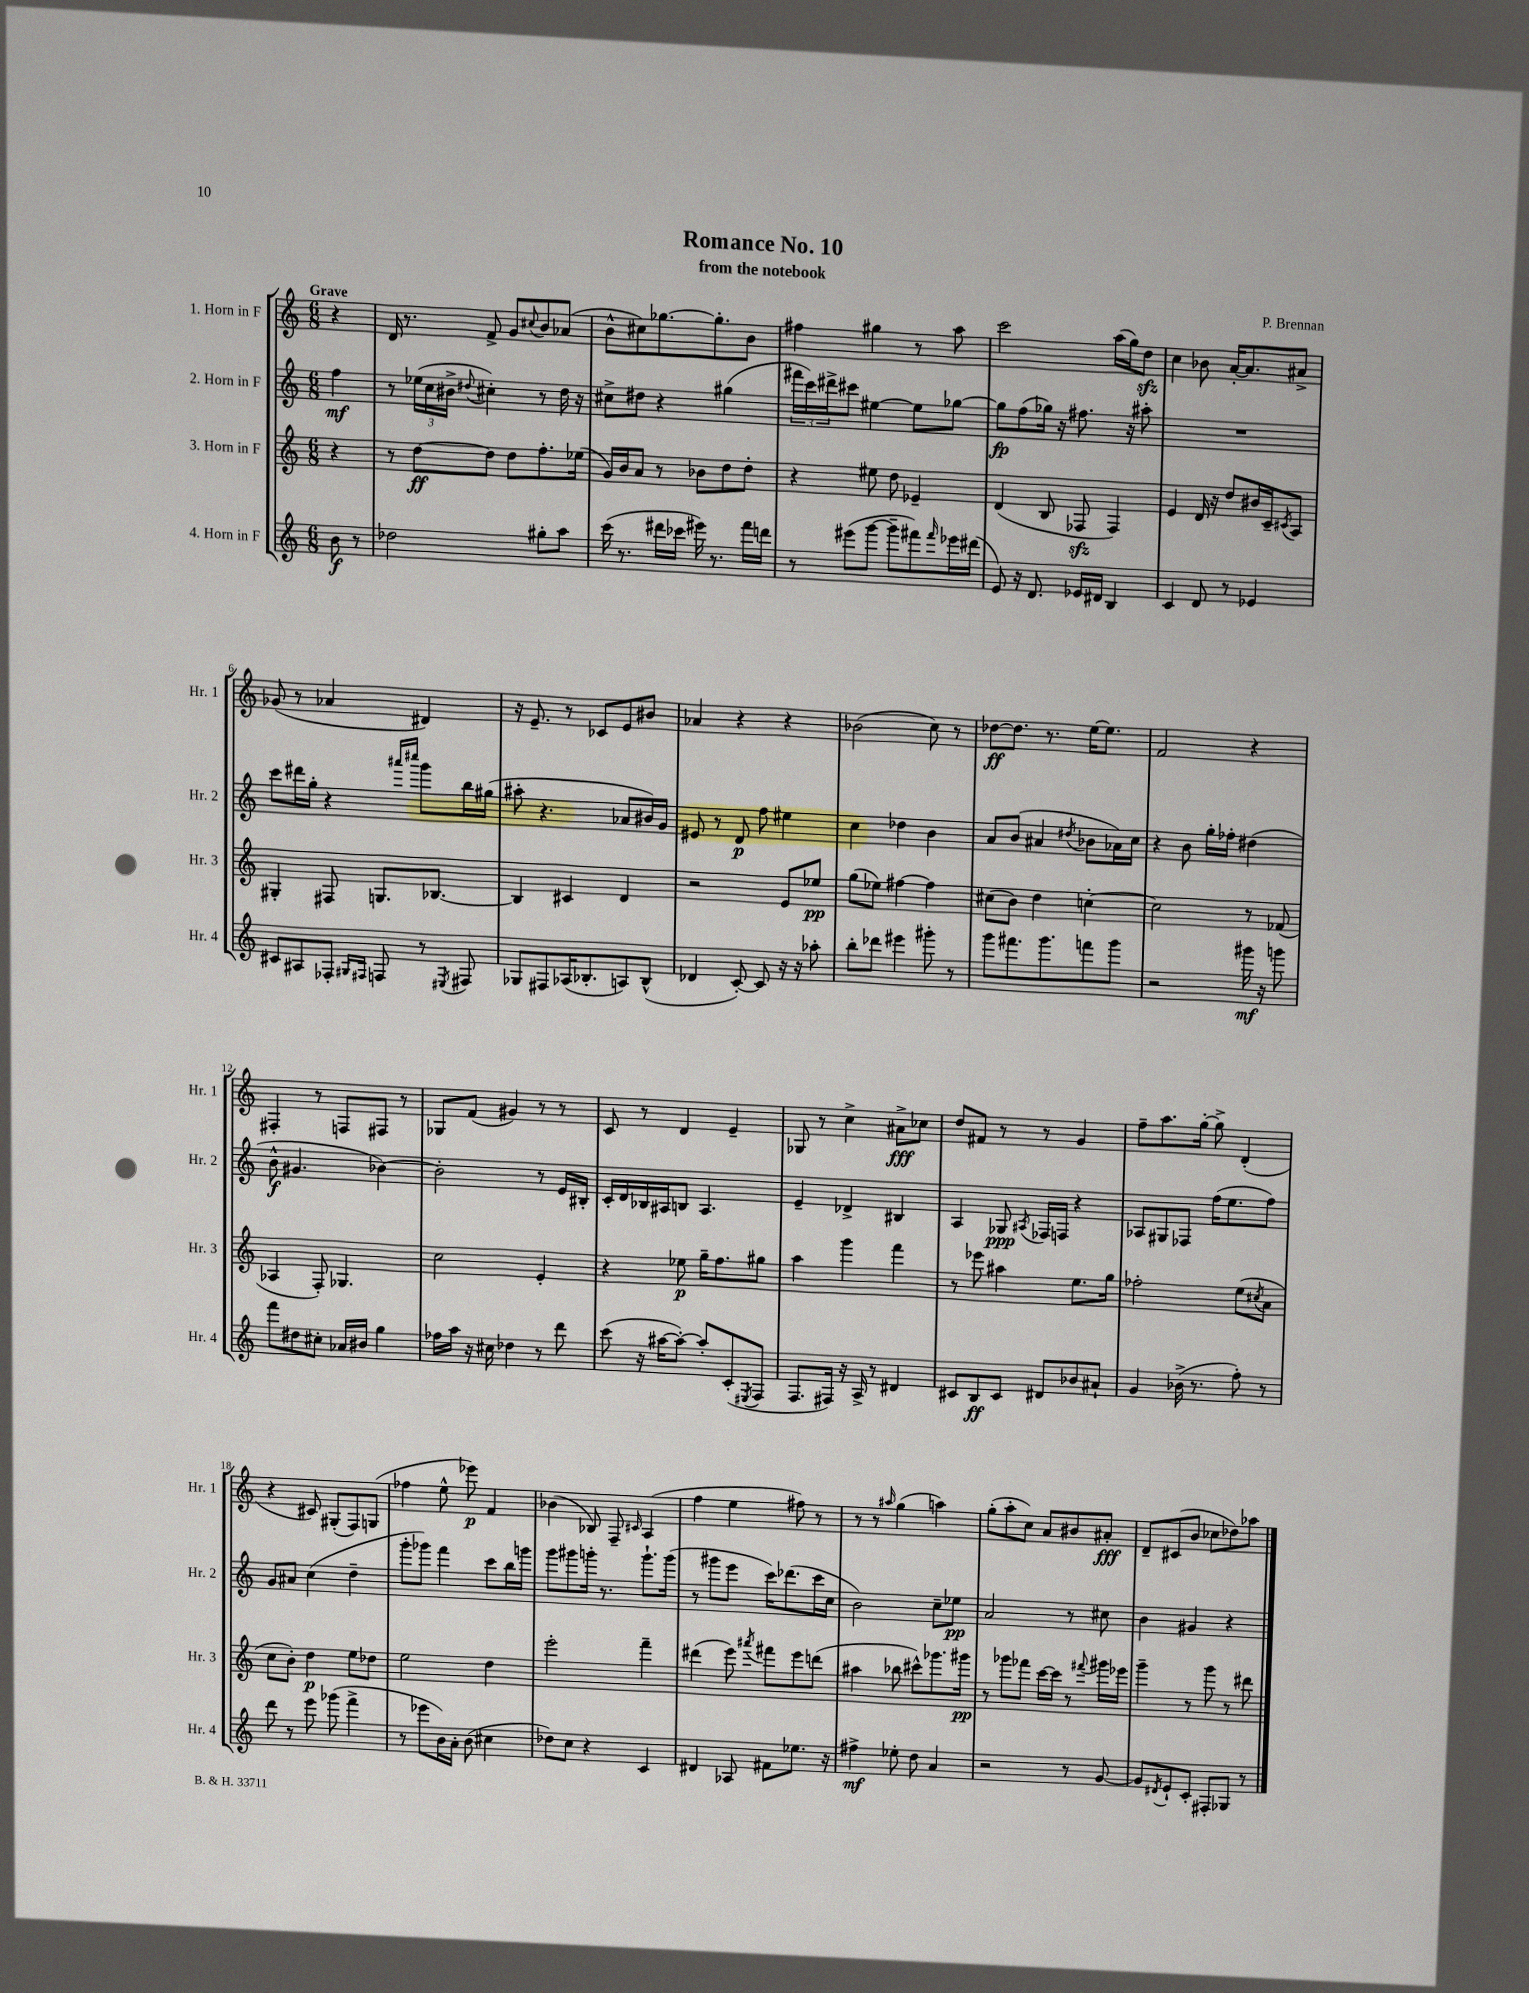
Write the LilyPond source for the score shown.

\header { title = "Romance No. 10" composer = "P. Brennan" subtitle = "from the notebook" }
<<
\new StaffGroup <<
\new Staff = "s0" \with { instrumentName = "1. Horn in F" shortInstrumentName = "Hr. 1" } {
    \clef treble \key c \major \numericTimeSignature \time 6/8 \partial 4 \tempo "Grave"
    r4 |
    d'16 r8. f'8-> g'8 \appoggiatura { cis''8 } b'8 aes'8( |
    b'8-^ cis''8) ges''8.~ ges''8.-. b'8 |
    fis''4 gis''4 r8 a''8 |
    c'''2 a''16( g''16) d''8\sfz |
    c''4 bes'8 a'16~-. a'8. ais'8-> |
    ges'8( r8 aes'4 dis'4) |
    r16 e'8.-- r8 ces'8 e'8 bis'8 |
    aes'4 r4 r4 |
    bes'2( c''8) r8 |
    des''8~\ff des''8. r8. e''16~ e''8. |
    f'2 r4 |
    fis4-. r8 f8 fis8 r8 |
    ges8 f'8( gis'4) r8 r8 |
    c'8 r8 d'4 e'4-- |
    ges8 r8 c''4-> ais'8->\fff ces''8 |
    d''8 fis'8 r8 r8 g'4 |
    f''8-- a''8. g''16~-. g''8-> d'4-.( |
    r4 cis'8) gis8-.( f8) g8( |
    fes''4 e''8-^ ees'''8\p) f'4 |
    bes'4( bes8) f8-- \grace { cis'16 } a4( |
    f''4 e''4 fis''8) r8 |
    r8 r8 \grace { ais''16 } g''4( a''4) |
    g''8-.( a''8-. c''8) a'8 bis'8 ais'8-.\fff |
    d'8-- cis'8( b'8 ces''8 des''8) aes''8 \bar "|." |
}
\new Staff = "s1" \with { instrumentName = "2. Horn in F" shortInstrumentName = "Hr. 2" } {
    \clef treble \key c \major \numericTimeSignature \time 6/8 \partial 4
    f''4\mf |
    r8 \tuplet 3/2 { ees''16( c''16 bis'16-> } \appoggiatura { dis''8 } cis''4-.) r8 dis''16 r16 |
    cis''8-> dis''8 r4 gis''4( |
    \tuplet 3/2 { fis'''16 c'''16) dis'''16-> } cis'''8 eis''4~ eis''8 ges''8~ |
    ges''8\fp f''8( ges''16) r16 fis''8. r16 ais''8-. |
    R2. |
    c'''8 dis'''16 g''16-. r4 \grace { ais'''16 cis''''16 } g'''8 b''16 gis''16( |
    ais''8-. r4. aes'8 bis'16) g'16 |
    eis'8 r8 d'8\p f''8 eis''4 |
    c''4 des''4 b'4 |
    a'8 b'8( ais'4 \acciaccatura { dis''8 } bes'8 aes'16) c''16 |
    r4 b'8 g''16-. fes''16-. dis''4( |
    b'8-^\f gis'4. bes'4~) |
    bes'2-. r8 e'16 bis16-. |
    c'16-. d'16 bes16 ais16 b8 ais4. |
    e'4-- des'4-> bis4 |
    a4 ges8\ppp \acciaccatura { ais8 } fes16 f16 r4 |
    aes8 gis8 fes8 f''16( e''8. f''8) |
    g'8 ais'8 c''4( d''4-- |
    g'''8-. ges'''8) f'''4 c'''8 b''16 g'''16 |
    g'''8 gis'''8 g'''16-. r8. g'''8.-! g'''16( |
    r8 gis'''8 e'''8 c'''16) des'''8.( c'''16 c''16 |
    b'2) c''8-- ees''8\pp |
    a'2 r8 cis''8 |
    b'4 gis'4 r4 \bar "|." |
}
\new Staff = "s2" \with { instrumentName = "3. Horn in F" shortInstrumentName = "Hr. 3" } {
    \clef treble \key c \major \numericTimeSignature \time 6/8 \partial 4
    r4 |
    r8 d''8~\ff d''8 d''8 f''8.-. ees''16( |
    g'16) b'16 a'8 r8 bes'8 d''8 d''8-. |
    r4 eis''8 d''8 ees'4-- |
    d'4( b8 fes8\sfz fes4) |
    e'4 d'16 r16 d''8 bis'16 c'16-- \acciaccatura { cis'8 } a8 |
    gis4-. fis8 g8. bes8.~ |
    bes4 cis'4 d'4 |
    r2 e'8 ees''8\pp |
    g''8( ees''8) fis''4~ fis''4 |
    cis''8( b'8) d''4 c''4~-. |
    c''2 r8 fes'8( |
    aes4 f8-.) ges4. |
    c''2 e'4-. |
    r4 ees''8\p g''16-- f''8. gis''8 |
    a''4 g'''4 f'''4 |
    r8 ees'''8 ais''4 e''8. g''16 |
    fes''2-. e''8( \acciaccatura { cis''8 } a'8 |
    c''8 b'8-.) d''4\p e''8 des''8 |
    e''2 d''4 |
    e'''2-. f'''4-- |
    dis'''4( e'''8) \acciaccatura { ais'''8 } fis'''8 e'''8 d'''8( |
    ais''4 bes''8 cis'''8-^) ges'''8. gis'''16\pp |
    r8 ges'''8 fes'''8 c'''16~ c'''16 r8 \appoggiatura { fis'''8 } gis'''16 ees'''16 |
    g'''4-- r8 g'''8 r8 dis'''8 \bar "|." |
}
\new Staff = "s3" \with { instrumentName = "4. Horn in F" shortInstrumentName = "Hr. 4" } {
    \clef treble \key c \major \numericTimeSignature \time 6/8 \partial 4
    b'8\f r8 |
    des''2 gis''8-. a''8 |
    c'''16( r8. dis'''16 ces'''16 eis'''16) r8. f'''16 d'''16 |
    r8 eis'''8( g'''8~ g'''8-- fis'''8) \grace { fis'''16 } ees'''16 dis'''16( |
    e'8) r16 d'8. ees'16 dis'16 b4 |
    c'4 d'8 r8 ees'4 |
    cis'8 ais8 fes8-. \grace { gis16 fis16 } f8 r8 \acciaccatura { eis8 } fis8 |
    ges8 fis8 aes16( bes8.-. a8) bes8-^( |
    des'4 c'8~-.) c'8 r16 r16 aes''8-. |
    b''8-. des'''8 eis'''4 gis'''8-. r8 |
    g'''8 fis'''8. g'''8. f'''8 g'''8 |
    r2 gis'''16\mf r16 g'''8 |
    f'''8 dis''8 cis''8-. aes'16 bis'16 g''4 |
    fes''16 a''16 r16 cis''16 des''4 r8 d'''8 |
    c'''8( r16 ais''16~ ais''8~-.) ais''8-. c'8-.( \acciaccatura { eis8 } f8 |
    f8. fis16) r16 a16-> r8 dis'4 |
    cis'8 b8\ff cis'8 dis'8 bes'8 ais'8-! |
    g'4 bes'16->( r8. f''8-.) r8 |
    d'''8 r8 e'''8 ges'''8( f'''4-> |
    r8 ees'''8 b'16) a'16-. b'8( cis''4 |
    des''8) c''8 r4 c'4 |
    dis'4 aes8 fis'8 ees''8. r16 |
    fis''4->\mf ees''8-. d''8 a'4 |
    r2 r8 g'8~ |
    g'8 \acciaccatura { dis'8 } e'8-! c'8-. fis8-. ges8 r8 \bar "|." |
}
>>
>>
